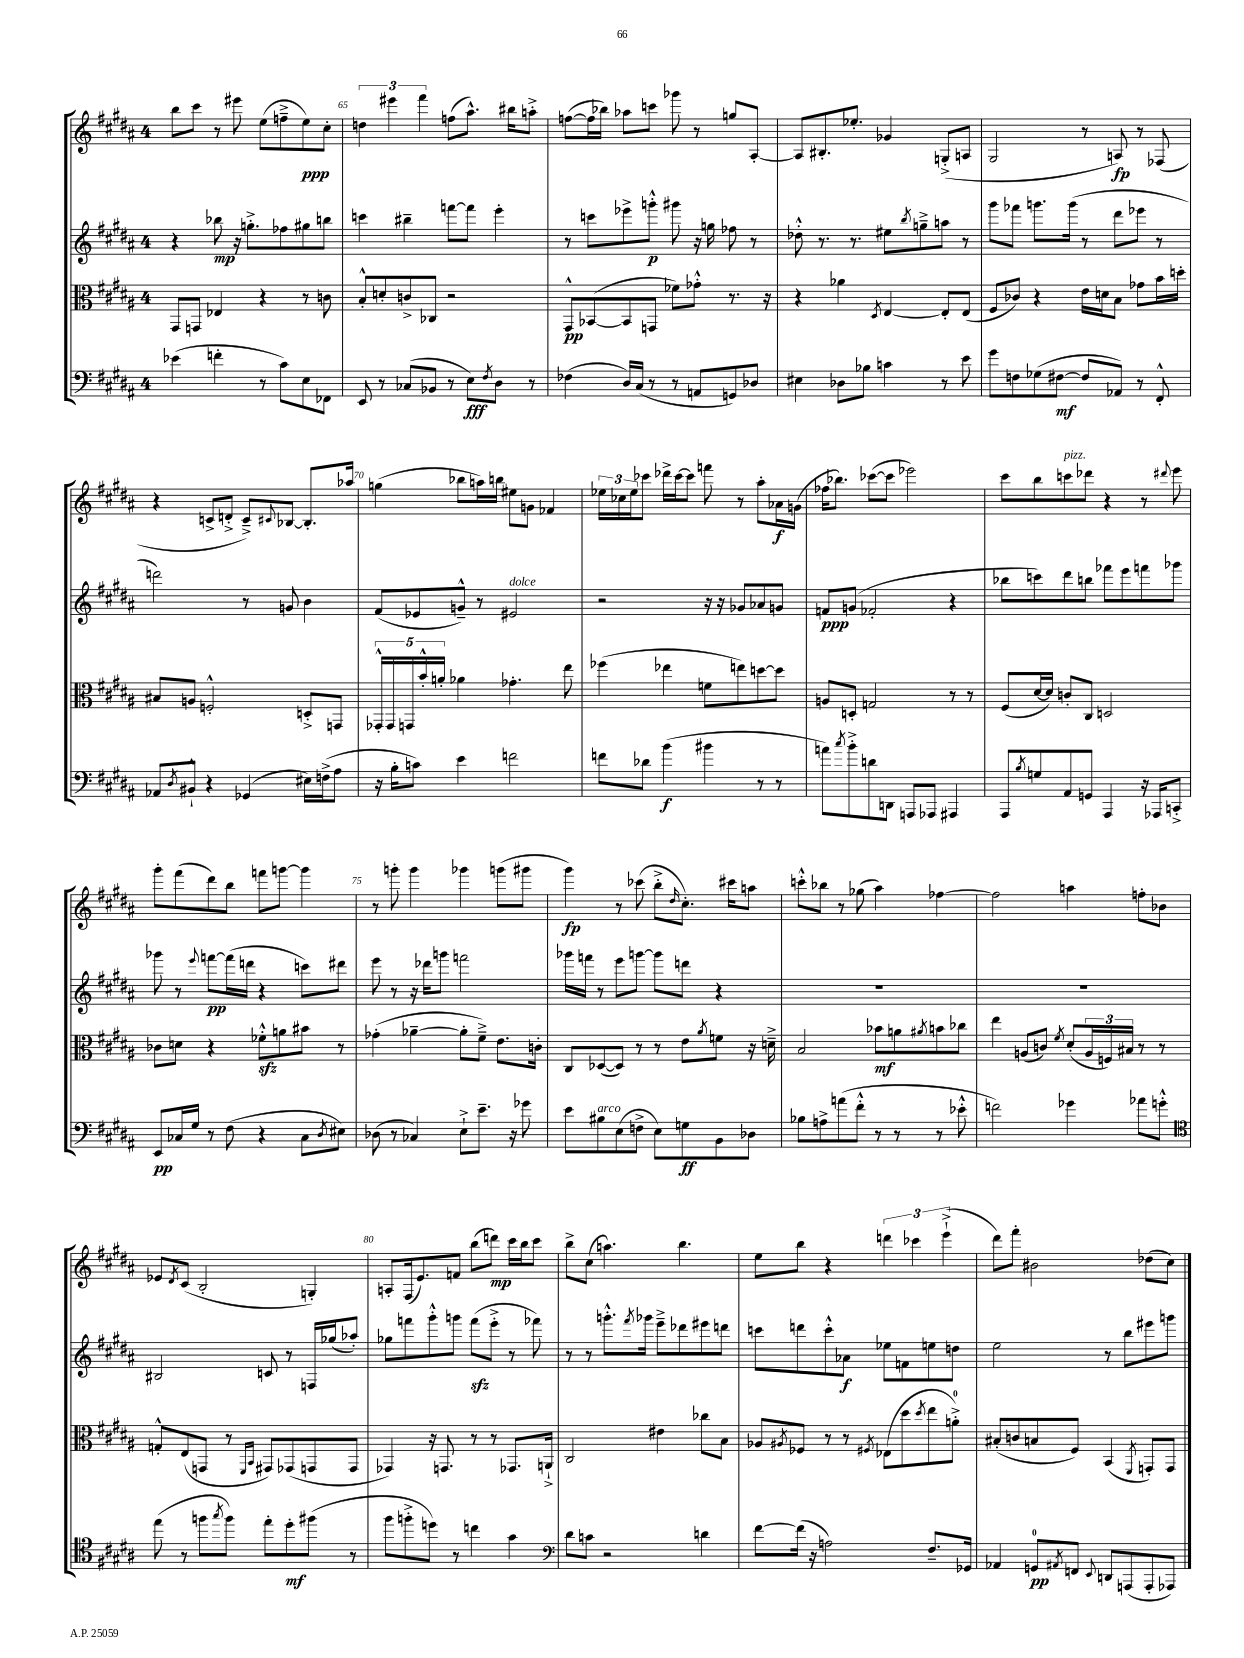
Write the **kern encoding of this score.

**kern	**kern	**kern	**kern
*staff4	*staff3	*staff2	*staff1
*clefF4	*clefC3	*clefG2	*clefG2
*k[f#c#g#d#a#]	*k[f#c#g#d#a#]	*k[f#c#g#d#a#]	*k[f#c#g#d#a#]
*M4/4	*M4/4	*M4/4	*M4/4
(4e-	8GG#	4r	8bb
.	8GG	.	8ccc#
4f'	4E-	8bb-	8r
.	.	16r	8eee#
.	.	8.gg'^	.
8r	4r	.	(8ee
8c#)	.	8ff-	8ff~^
8E	8r	8gg#	8ee)
8FF-	8c	8bb	8cc#'
=	=	=	=
8EE	8B'^^	4ccc	6dd
8r	8d'	.	.
.	.	.	6eee#
(8C-	8c^	4bb#~	.
.	.	.	6fff#
8BB-	8C-	.	.
8r	2r	[8fff	(8ff
8E)	.	8fff]	8.aa#^^)
8qF#	.	.	.
8D#	.	4eee'	.
.	.	.	16bb#
8r	.	.	8aa'^
=	=	=	=
(4F-	8GG#^^	8r	([8ff
.	([8BB-	8ccc	16ff]
.	.	.	16bb-)
16D#)	8BB-]	8eee-^	8aa-
(16C#	.	.	.
8r	8GG	8ggg'^^	8ccc
8r	8f-)	8ggg#	8ggg-
8AA	8g-'^^	16r	8r
.	.	16gg	.
8GG)	8.r	8ff-	8gg
8D-	.	8r	[8A#'
.	16r	.	.
=	=	=	=
4E#	4r	8dd-'^^	8A#]
.	.	8.r	8.B#'
8D-	4a-	.	.
.	.	8.r	8.ee-'
8B-	.	.	.
.	8qD#	.	.
4c	[4E	8ee#	4g-
.	.	8qbb	.
.	.	8gg~^	.
8r	8E']	8aa	(8G'^
8e	(8E	8r	8A
=	=	=	=
8g#	8F#	8ggg#	2G#
8F	8c-)	8fff-	.
(8G-	4r	8.ggg	.
[8F#	.	.	.
.	.	(16ggg	.
8F#]	16e	8r	8r
.	16d	.	.
8AA-)	8B	8ddd#	8A)
8r	8g-	8eee-	8r
8FF#'^^	16b	8r	(8F-
.	16dd'	.	.
=	=	=	=
8AA-	8B#	2ddd)	4r
8qD#	.	.	.
8BB#`^^	8A	.	.
4r	2F'^^	.	8c^
.	.	.	8d'^
(4GG-	.	8r	8c~^)
.	.	.	8qqc#
.	.	8g	[8B-
16E#)	8D'^	4b	8.B-']
(16F^	.	.	.
8A#	8GG	.	.
.	.	.	16aa-
=	=	=	=
16r	20GG-'^^	(8f#	(4gg
.	20GG-	.	.
16B'	.	.	.
.	20GG	.	.
8c)	.	8e-	.
.	20b'^^	.	.
.	20a'	.	.
4e	4a-	8g~^^)	8bb-
.	.	8r	16aa)
.	.	.	16bb
2f	4.g-'	2e#	8ee#
.	.	.	8g
.	.	.	4f-
.	8ee	.	.
=	=	=	=
8f	(4ff-	2r	24ee-
.	.	.	24cc-
.	.	.	24ee-
8d-	.	.	8ccc-
(4b	4ee-	.	16ddd-^
.	.	.	[16ccc-
.	.	.	8ccc-]
4b#	8f	16r	8fff
.	.	16r	.
.	8ee)	8g-	8r
8r	[8dd	8a-	8aa#'
8r	8dd]	8g	16a-
.	.	.	(16g
=	=	=	=
8a)	8A	8f	16ff-
.	.	.	8.bb-)
8qcc#	.	.	.
8b'^	8D'	(8g	.
8d	2G	2f-'	([8ccc-
8DD	.	.	8ccc-]
8AAA	.	.	2eee-)
8AAA-	.	.	.
4AAA#	8r	4r	.
.	8r	.	.
=	=	=	=
8AAA#	(8F#	8bb-	8ccc#
8qB	.	.	.
8G	[16d#	8ccc)	8bb
.	16d#])	.	.
8AA#	8c'	8ddd#	8ccc
8GG	8C#	8bb	8ddd-
4AAA#	2D	8fff-	4r
.	.	8eee	.
16r	.	8fff	8r
16AAA-	.	.	.
.	.	.	8qqddd#
8CC'^	.	8ggg-	8eee
=	=	=	=
8EE	8c-	8ggg-	8ggg#'
16C-	8d	8r	(8fff#
16G#	.	.	.
.	.	8qqeee	.
8r	4r	[8fff	8ddd#)
(8F#	.	(16fff]	8bb
.	.	16ddd	.
4r	8f-'^^	4r	8fff
.	8a	.	[8ggg
8C-	8b#	8ccc)	4ggg]
8qD#	.	.	.
8E#)	8r	8ddd#	.
=	=	=	=
(8D-	(4g-'	8eee	8r
8r	.	8r	8ggg'
4C-)	[4a-~	16r	4ggg
.	.	16ddd-	.
.	.	8ggg	.
8E`^	8a-']	2fff	4ggg-
8.e~	8f#~^)	.	.
.	8.e	.	(8ggg
16r	.	.	.
8g-	.	.	8ggg#
.	16c'	.	.
=	=	=	=
8e	8C#	16ggg-	4ggg#)
.	.	16fff	.
8B#	([8D-	8r	.
(8E	8D-])	8eee	8r
8F^	8r	[8ggg	(8ccc-
8E)	8r	8ggg]	8bb'^
.	.	.	16qqdd#
8G	8e	8ddd	8.cc#')
.	8qa#	.	.
8BB	8f	4r	.
.	.	.	16ccc#
8D-	16r	.	8aa
.	16d~^	.	.
=	=	=	=
8B-	2B	1r	8ccc'^^
8A^	.	.	8bb-
(8a	.	.	8r
8f#'^^	.	.	(8gg-
8r	8b-	.	4aa#)
8r	8a	.	.
.	8qa#	.	.
8r	8b	.	[4ff-
8e-'^^	8cc-	.	.
=	=	=	=
2f)	4ee	1r	2ff-]
.	(8A	.	.
.	8c)	.	.
.	8qf#	.	.
4g-	(8d#'	.	4aa
.	24A	.	.
.	24F)	.	.
.	24B#	.	.
8a-	8r	.	8ff'
8g'^^	8r	.	8b-
=	=	=	=
*clefC4	*	*	*
(8ee	8G'^^	2B#	8e-
.	.	.	8qd#
8r	(8E	.	(8c#
8ff	8GG	.	2B'
8qgg#	.	.	.
8ff)	8r	.	.
.	16qqFF#	.	.
.	16qqBB	.	.
8ee'	8GG#)	8c	.
8dd#'	(8GG-	8r	.
(8ff#	8GG	16F	4G')
.	.	(16gg-	.
8r	8GG	8aa-')	.
=	=	=	=
8ff#	4GG-)	8gg-	8A'
8ff'^	.	8fff	(16F#
.	.	.	8.e)
8dd)	16r	8ggg#'^^	.
.	8.GG	.	.
8r	.	8ggg	8f
4cc	8r	(8fff	(8bb
.	8r	8eee'^	8ddd)
4g#	8.GG-	8r	16ccc#
.	.	.	16bb
.	.	8fff-)	8ccc#
.	16AA`^	.	.
=	=	=	=
*clefF4	*	*	*
8d#	2C#	8r	8bb^
8c	.	8r	(8cc#
2r	.	8.ggg'^^	4.aa)
.	.	8qfff#	.
.	.	16ggg-	.
.	4e#	8eee~^	.
.	.	8ddd-	4.bb
4d	8cc-	8eee#	.
.	8B	8ddd	.
=	=	=	=
[8f#	8A-	8ccc	8ee
.	8qA#	.	.
(16f#]	8F-	8ddd	8bb
16r	.	.	.
2A)	8r	8ccc'^^	4r
.	8r	8a-	.
.	8qF#	.	.
.	(8E-	8ee-	6ddd
.	8dd#	8f	.
.	.	.	6ccc-
.	8qdd#	.	.
8.F#~	8ee	8ee	.
.	.	.	(6eee`^
.	8a'^)	8dd	.
16GG-	.	.	.
=	=	=	=
4AA-	(8B#'	2ee	8ddd#)
.	8c	.	8fff#'
8GG	8B	.	2b#
8qAA#	.	.	.
8FF	8F#)	.	.
8qqEE	.	.	.
8DD	(4BB	8r	.
(8AAA	.	8bb	.
.	8qFF#	.	.
8AAA'	8GG')	8eee#	(8dd-
8AAA-)	8GG	8ggg	8cc#)
==	==	==	==
*-	*-	*-	*-
